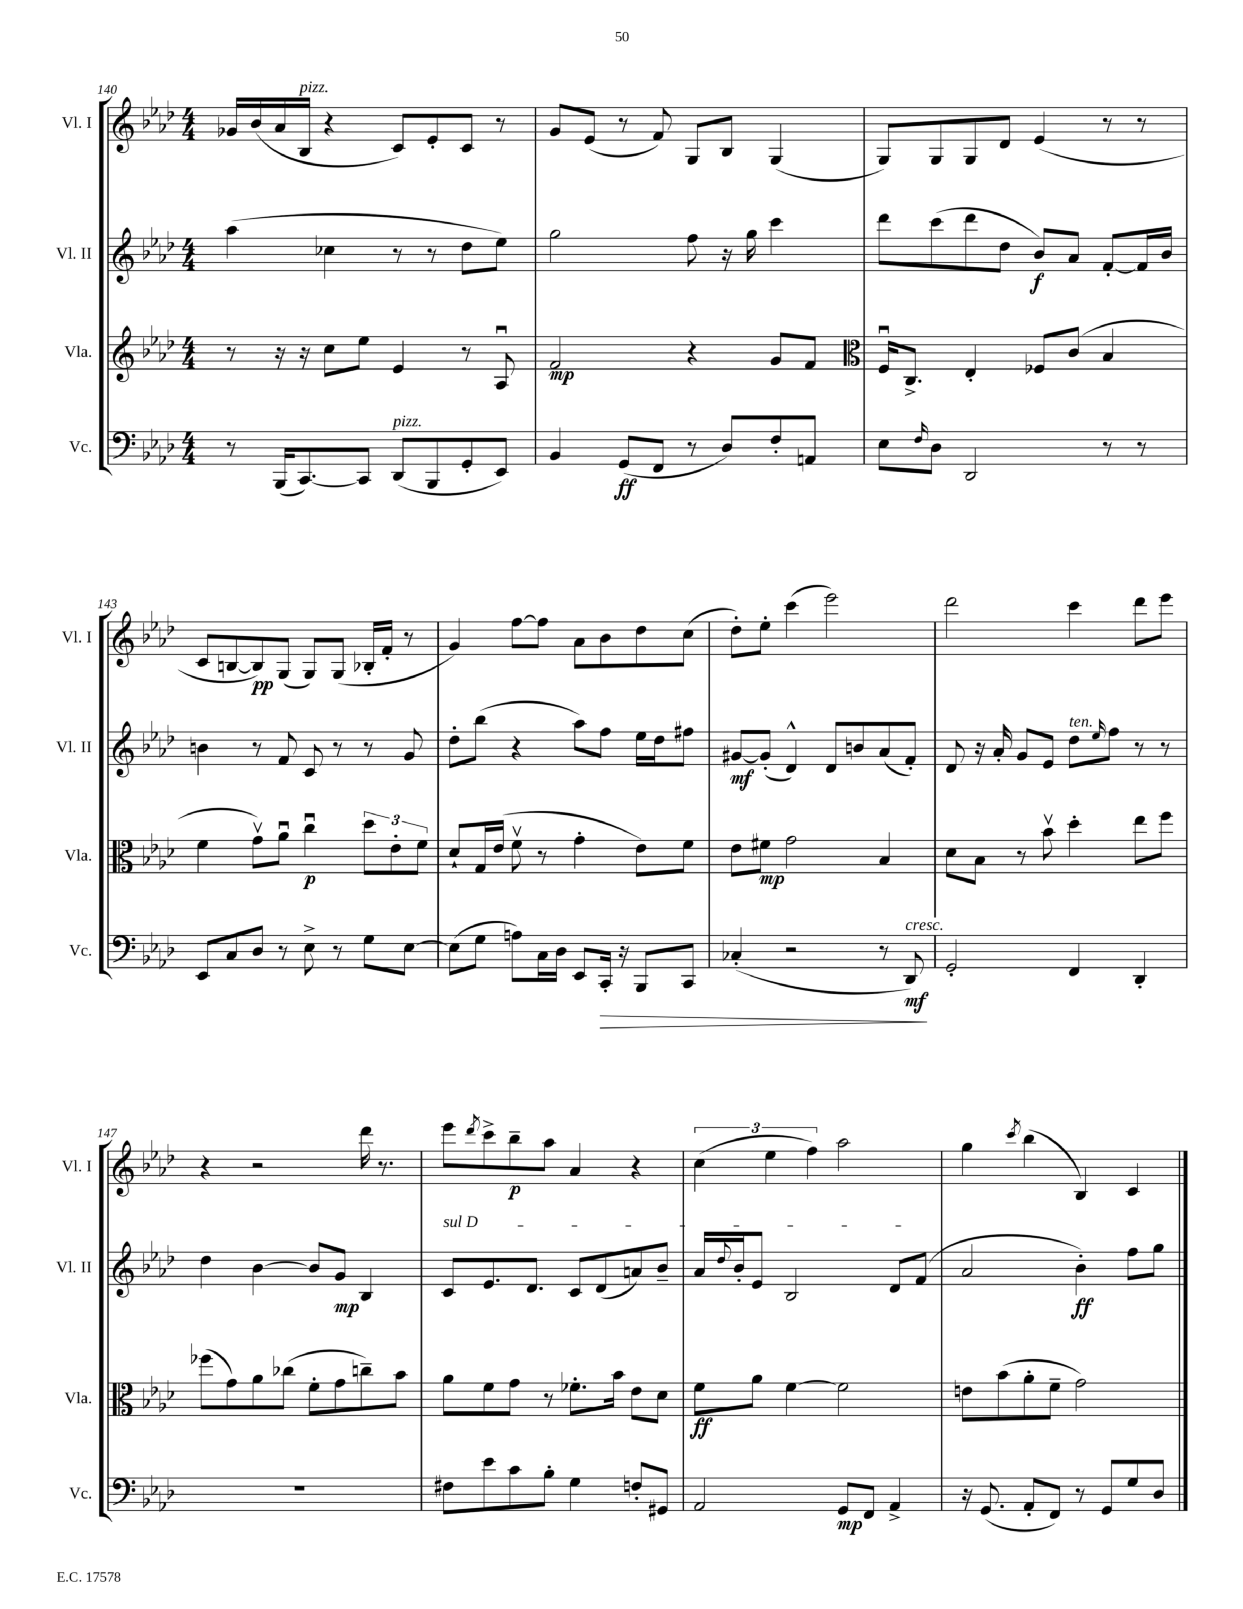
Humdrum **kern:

**kern	**kern	**kern	**kern
*staff4	*staff3	*staff2	*staff1
*clefF4	*clefG2	*clefG2	*clefG2
*k[b-e-a-d-]	*k[b-e-a-d-]	*k[b-e-a-d-]	*k[b-e-a-d-]
*M4/4	*M4/4	*M4/4	*M4/4
8r	8r	(4aa-\	16g-/LL
.	.	.	(16b-/
(16BBB-/LK	16r	.	16a-/
[8.CC/)	16r	.	16B-/JJ
.	8cc\L	4cc-\	4r
8CC/]J	8ee-\J	.	.
(8DD-/L	4e-/	8r	8c/L)
8BBB-/	.	8r	8e-'/
8GG'/	8r	8dd-\L	8c/J
8EE-/J)	8A-u/	8ee-\J)	8r
=	=	=	=
4BB-/	2f/	2gg\	8g/L
.	.	.	(8e-/J
(8GG/L	.	.	8r
8FF/J	.	.	8f/)
8r	4r	8ff\	8G/L
8D-/L)	.	16r	8B-/J
.	.	16gg\	.
8F'/	8g/L	4ccc\	(4G/
8AA/J	8f/J	.	.
=	=	=	=
*	*clefC3	*	*
8E-\L	16Fu/LK	8ddd-\L	8G/L)
.	8.C^/J	.	.
16qqF/	.	.	.
8D-\J	.	(8ccc\	8G/
2DD-/	4E-'/	8ddd-\	8G/
.	.	8dd-\J	8d-/J
.	8F-/L	8b-/L)	(4e-/
.	(8c/J	8a-/J	.
8r	4B-/	[8f'/L	8r
8r	.	16f/]L	8r
.	.	16b-/JJ	.
=	=	=	=
8EE-/L	4f\	4b\	8c/L
8C/	.	.	[8B/
8D-/J	8gv\L)	8r	8B/])
8r	8a-u\J	8f/	(8G/J
8E-^\	4ccu\	8c/	8G/L)
8r	.	8r	(8G/J
8G\L	12dd-\L	8r	16B-'/LL
.	.	.	16f'/JJ
.	12e-'\	.	.
[8E-\J	.	8g/	8r
.	12f\J	.	.
=	=	=	=
(8E-\]L	8d-`/L	8dd-'\L	4g/)
8G\J	16G/L	(8bb-\J	.
.	(16e-/JJ	.	.
8A\L)	8fv\	4r	[8ff\L
16C\L	8r	.	8ff\]J
16D-\JJ	.	.	.
8EE-/L	4g'\	8aa-\L)	8a-\L
16CC'/Jk	.	8ff\J	8b-\
16r	.	.	.
8BBB-/L	8e-\L)	16ee-\LL	8dd-\
.	.	16dd-\J	.
8CC/J	8f\J	8ff#\J	(8cc\J
=	=	=	=
(4C-'/	8e-\L	[8g#/L	8dd-'\L)
.	8f#\J	(8g#'/]J	8ee-'\J
2r	2g\	4d-^^/)	(4ccc\
.	.	8d-/L	2eee-\)
.	.	8b/	.
8r	4B-/	(8a-/	.
8DD-/)	.	8f'/J)	.
=	=	=	=
2GG'/	8d-\L	8d-/	2ddd-\
.	8B-\J	16r	.
.	.	16a-'/	.
.	8r	8g/L	.
.	8b-v\	8e-/J	.
4FF/	4dd-'\	8dd-\L	4ccc\
.	.	16qqee-/	.
.	.	8ff\J	.
4DD-'/	8ee-\L	8r	8ddd-\L
.	8ff\J	8r	8eee-\J
=	=	=	=
1r	(8ff-\L	4dd-\	4r
.	8g\)	.	.
.	8a-\	[4b-\	2r
.	(8cc-\J	.	.
.	8f'\L	8b-/]L	.
.	8g\	8g/J	.
.	8cc~\)	4B-/	16ddd-\
.	.	.	8.r
.	8b-\J	.	.
=	=	=	=
8F#\L	8a-\L	8c/L	8eee-\L
.	.	.	8qddd-/
8e-\	8f\	8.e-/	8ccc^\
8c\	8g\J	.	8bb-~\
.	.	8.d-/J	.
8B-'\J	8r	.	8aa-\J
4G\	8.f-'\L	8c/L	4a-/
.	.	(8d-/	.
.	16b-\Jk	.	.
8F'/L	8e-\L	8a/)	4r
8GG#/J	8d-\J	8b-~/J	.
=	=	=	=
2AA-/	8f\L	16a-/LL	(6cc\
.	.	8qqdd-/	.
.	.	16b-'/J	.
.	8a-\J	8e-/J	.
.	.	.	6ee-\
.	[4f\	2B-/	.
.	.	.	6ff\)
8GG/L	2f\]	.	2aa-\
8FF/J	.	.	.
4AA-^/	.	8d-/L	.
.	.	(8f/J	.
=	=	=	=
16r	8e\L	2a-/	4gg\
(8.GG/	.	.	.
.	(8b-\	.	.
.	.	.	8qccc/
8AA-'/L	8a-'\	.	(4bb-\
8FF/J)	8f~\J	.	.
8r	2g\)	4b-'\)	4B-/)
8GG/L	.	.	.
8G/	.	8ff\L	4c/
8D-/J	.	8gg\J	.
==	==	==	==
*-	*-	*-	*-
